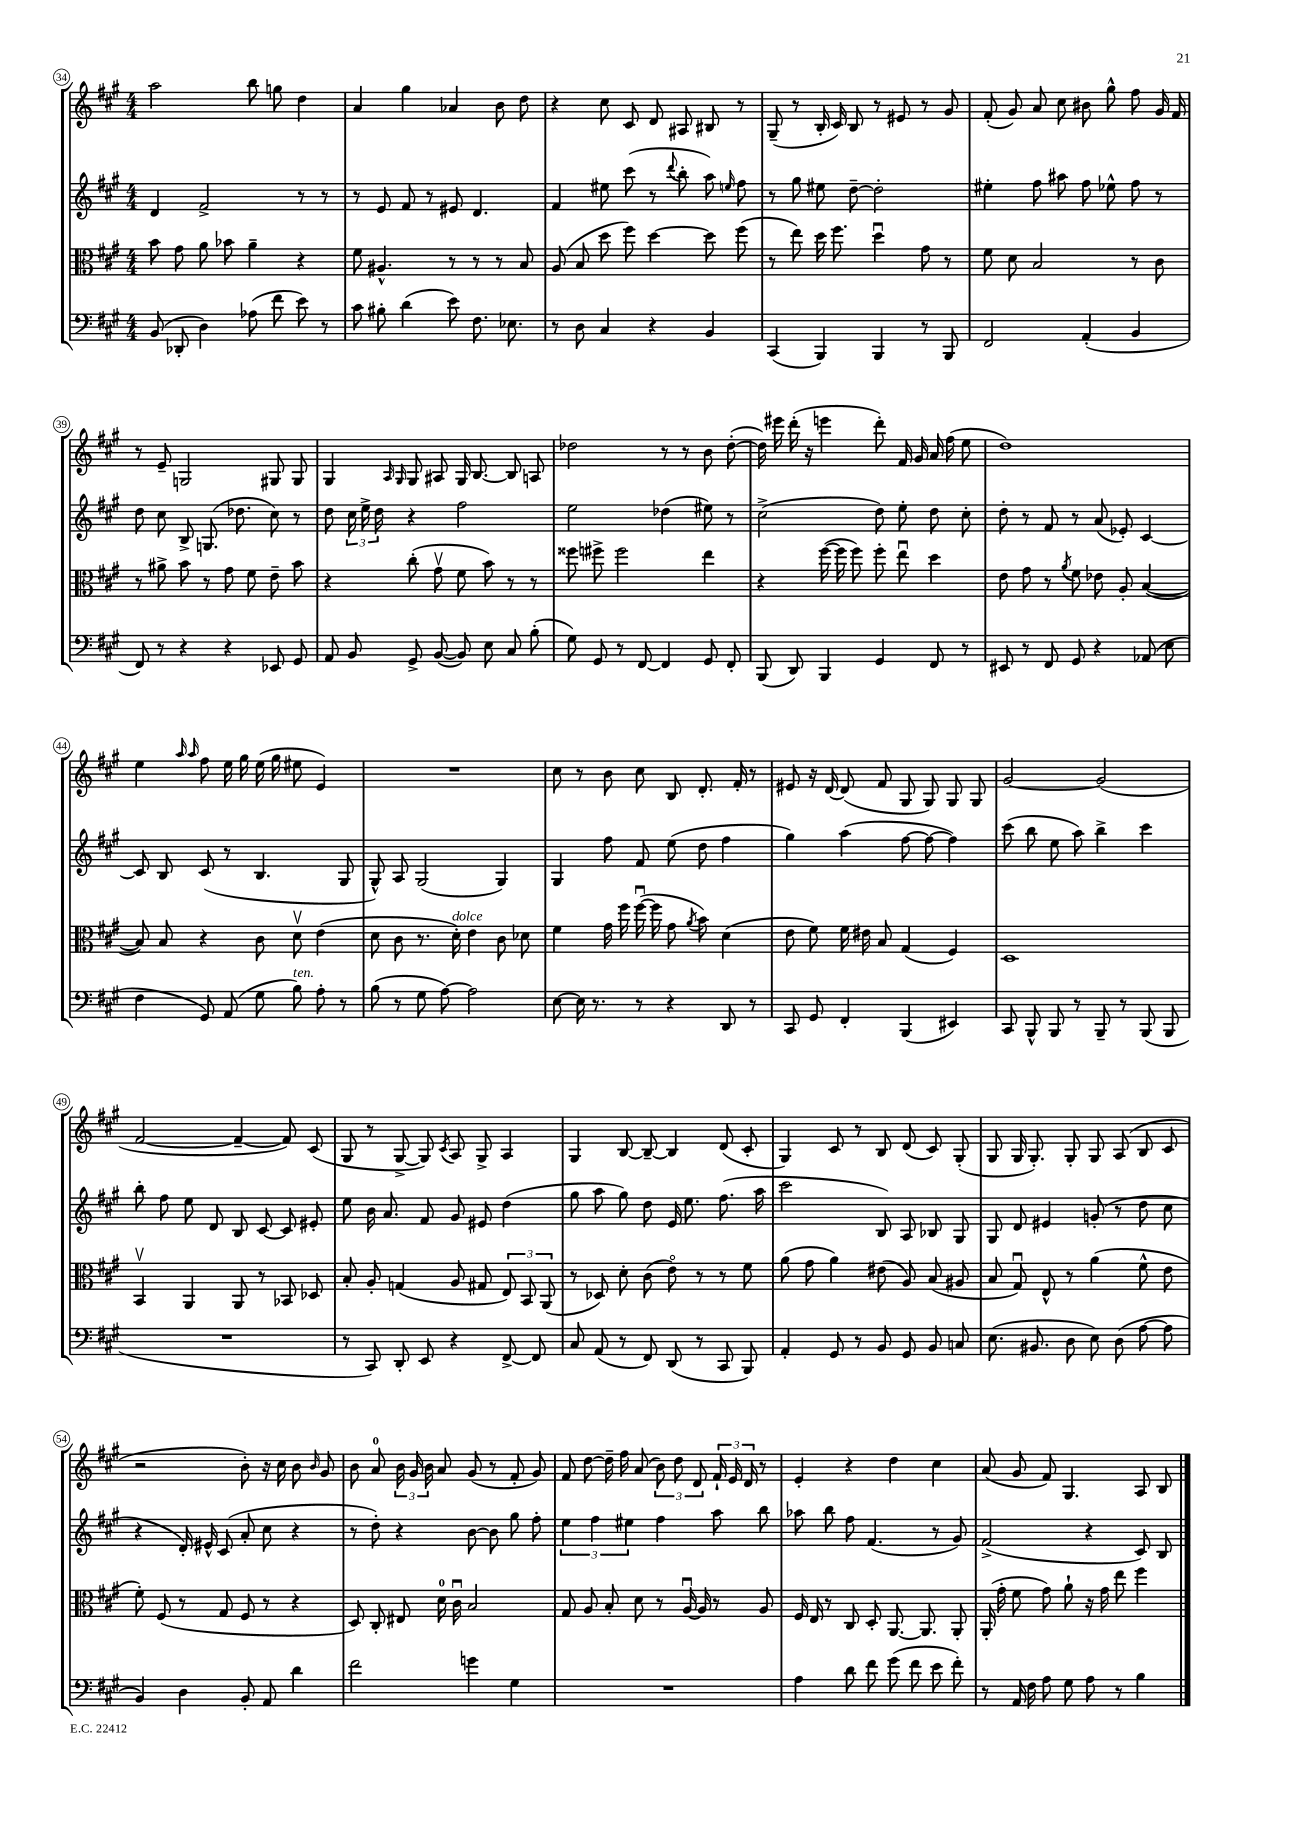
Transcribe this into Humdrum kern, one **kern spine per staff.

**kern	**kern	**kern	**kern
*staff4	*staff3	*staff2	*staff1
*clefF4	*clefC3	*clefG2	*clefG2
*k[f#c#g#]	*k[f#c#g#]	*k[f#c#g#]	*k[f#c#g#]
*M4/4	*M4/4	*M4/4	*M4/4
(8BB	8b	4d	2aa
8DD-'	8g#	.	.
4D)	8a	2f#^	.
.	8b-	.	.
(8A-	4a~	.	8bb
8f#	.	.	8gg
8e)	4r	8r	4dd
8r	.	8r	.
=	=	=	=
8c#	8f#	8r	4a
8B#'	4.A#^^	8e	.
(4d	.	8f#	4gg#
.	.	8r	.
8e)	8r	8e#	4a-
8.F#	8r	4.d	.
.	8r	.	8b
8.E-	.	.	.
.	8B	.	8dd
=	=	=	=
8r	(8A	4f#	4r
8D	8B	.	.
4C#	8dd	8ee#	8cc#
.	8ff#)	(8ccc#	8c#
4r	[4dd	8r	8d
.	.	8qqddd	.
.	.	8bb'	8A#
4BB	8dd]	8aa)	8B#
.	.	16qqee	.
.	(8ff#	8ff#	8r
=	=	=	=
(4CC#	8r	8r	(8G#~
.	8ee)	8gg#	8r
4BBB)	16dd	8ee#	16B'
.	8.ff#	.	16c#)
.	.	[8dd~	8B
4BBB	4ddu	2dd']	8r
.	.	.	8e#
8r	8g#	.	8r
8BBB	8r	.	8g#
=	=	=	=
2FF#	8f#	4ee#'	(8f#'
.	8d	.	8g#)
.	2B	8ff#	8a
.	.	8aa#	8cc#
(4AA'	.	8ff#	8b#
.	.	8ee-^^	8gg#^^
4BB	8r	8ff#	8ff#
.	8c#	8r	16g#
.	.	.	16f#
=	=	=	=
8FF#)	8r	8dd	8r
8r	8a#^	8cc#	8e~
4r	8b	8B^	2G
.	8r	(8.G	.
4r	8g#	.	.
.	.	8.dd-	.
.	8f#	.	.
8EE-	8e~	8cc#)	8G#
8GG#	8b	8r	8G#
=	=	=	=
8AA	4r	8dd	4G#
8BB	.	24cc#	.
.	.	24ee^	.
.	.	24dd	.
.	.	.	16qqA
.	.	.	16qqG#
8GG#^	(8cc#'	4r	8G#
([8BB	8g#v	.	8A#
8BB])	8f#	2ff#	16G#
.	.	.	[8.B
8E	8b)	.	.
8C#	8r	.	8B]
(8B'	8r	.	8A
=	=	=	=
8G#)	8ff##	2ee	2dd-
8GG#	8ff#^	.	.
8r	2ff#	.	.
[8FF#	.	.	.
4FF#]	.	(4dd-	8r
.	.	.	8r
8GG#	4ee	8ee#)	8b
8FF#'	.	8r	([8dd-'
=	=	=	=
(8BBB	4r	(2cc#^	16dd-])
.	.	.	16eee#
8DD)	.	.	(16ddd'
.	.	.	16r
4BBB	([16ff#	.	4eee
.	16ff#]	.	.
.	8ff#)	.	.
4GG#	8ff#'	8dd)	8ddd')
.	8eeu	8ee'	16f#
.	.	.	16g#
8FF#	4dd	8dd	16a
.	.	.	(16ff#
8r	.	8cc#'	8ee
=	=	=	=
8EE#	8e	8dd'	1dd)
8r	8g#	8r	.
8FF#	8r	8f#	.
.	8qa	.	.
8GG#	8f#	8r	.
4r	8e-	(8a	.
.	8A'	8e-')	.
(8AA-	([4B	[4c#	.
8E	.	.	.
=	=	=	=
4F#	8B])	8c#]	4ee
.	8B	8B	.
.	.	.	16qqaa
.	.	.	16qqaa
8GG#)	4r	(8c#	8ff#
(8AA	.	8r	16ee
.	.	.	16gg#
8G#	8c#	4.B	(16ee
.	.	.	16gg#
8B)	8dv	.	8ee#
8A'	(4e	.	4e)
8r	.	8G#	.
=	=	=	=
(8B	8d	8G#^^)	1r
8r	8c#	8A	.
8G#	8.r	(2G#	.
[8A)	.	.	.
.	16d')	.	.
2A]	4e	.	.
.	8c#	4G#)	.
.	8d-	.	.
=	=	=	=
[8E	4f#	4G#	8cc#
16E]	.	.	8r
8.r	.	.	.
.	16g#	8ff#	8b
.	16ff#	.	.
8r	([16ff#u	8f#	8cc#
.	16ff#]	.	.
4r	8g#	(8ee	8B
.	8qa	.	.
.	8b)	8dd	8.d'
8DD	(4d	4ff#	.
.	.	.	16f#'
8r	.	.	8r
=	=	=	=
8CC#	8e	4gg#)	8e#
8GG#	8f#)	.	16r
.	.	.	[16d
4FF#'	16f#	(4aa	(8d]
.	16e#	.	.
.	8B	.	8f#
(4BBB	(4G#	[8ff#	8G#
.	.	8ff#_	8G#)
4EE#)	4F#)	4ff#])	8G#
.	.	.	8G#
=	=	=	=
8CC#	1D	(8ccc#	[2g#
8BBB^^	.	8bb	.
8BBB	.	8ee	.
8r	.	8aa)	.
8BBB~	.	4bb^	(2g#]
8r	.	.	.
(8BBB	.	4ccc#	.
8BBB	.	.	.
=	=	=	=
1r	4BBv	8bb'	[2f#
.	.	8ff#	.
.	4AA	8ee	.
.	.	8d	.
.	8AA	8B	4f#~_
.	8r	[8c#	.
.	8BB-	8c#]	8f#])
.	8D-	8e#'	(8c#
=	=	=	=
8r	8B'	8ee	8G#
8CC#)	8A'	16b	8r
.	.	8.a	.
8DD'	(4G	.	[8G#^
8EE	.	8f#	8G#])
.	.	.	8qc#
4r	8A	8g#	8A
.	8G#	8e#	8G#^
[8FF#^	12E)	(4dd	4A
.	12BB	.	.
8FF#]	.	.	.
.	(12AA	.	.
=	=	=	=
8C#	8r	8gg#	4G#
(8AA	8D-)	8aa	.
8r	8d'	8gg#)	[8B
8FF#)	(8c#	8dd	8B~_
(8DD	8eo)	16e	4B]
.	.	8.ee	.
8r	8r	.	.
8CC#	8r	(8.ff#	(8d
8BBB)	8f#	.	8c#'
.	.	16aa	.
=	=	=	=
4AA'	(8a	2ccc#	4G#)
.	8g#	.	.
8GG#	4a)	.	8c#
8r	.	.	8r
8BB	(8e#	8B)	8B
8GG#	8A)	8A	(8d
8BB	(8B	8B-	8c#)
8C	8A#	8G#	(8G#'
=	=	=	=
(8.E	8B	8G#	8G#
.	8G#u)	8d	16G#
8.BB#	.	.	8.G#')
.	8E^^	4e#	.
8D	8r	.	8G#'
8E)	(4a	(8g'	8G#
(8D	.	8r	(8A
[8A	8f#^^	8dd	8B
8A]	8e	8cc#	8c#
=	=	=	=
4BB)	8f#')	4r	2r
.	(8F#	.	.
4D	8r	16d')	.
.	.	16e#^^	.
.	8G#	(8c#	.
8BB'	8F#	8a'	8b')
8AA	8r	8cc#	16r
.	.	.	16cc#
4d	4r	4r	8b
.	.	.	16qqb
.	.	.	8g#
=	=	=	=
2f#	8D)	8r	8b
.	8C#'	8dd')	8a
.	8E#	4r	24b
.	.	.	24g#
.	.	.	24b
.	16d	.	8a
.	16c#u	.	.
4g	2B	[8b	(8g#
.	.	8b]	8r
4G#	.	8gg#	8f#'
.	.	8ff#'	8g#)
=	=	=	=
1r	8G#	6ee	8f#
.	8A	.	[8dd
.	.	6ff#	.
.	8B'	.	16dd~]
.	.	.	16ff#
.	.	6ee#	.
.	8d	.	(8a
.	8r	4ff#	12b)
.	.	.	12dd
.	[16Au	.	.
.	.	.	12d
.	16A]	.	.
.	8r	8aa	24f#`
.	.	.	24e
.	.	.	24d
.	8A	8bb	8r
=	=	=	=
4A	16F#	8aa-	4e'
.	16E	.	.
.	8r	8bb	.
8d	8C#	8ff#	4r
8f#	8D'	(4.f#	.
(8g#	[8.AA	.	4dd
8f#	.	.	.
.	8.AA]	.	.
8e	.	8r	4cc#
8f#')	8AA'	8g#)	.
=	=	=	=
8r	(16AA'	(2f#^	(8a
.	16g#'	.	.
16AA	8f#	.	8g#
16F#	.	.	.
8A	8g#)	.	8f#)
8G#	8a`	.	4.G#
8A	16r	4r	.
.	16g#	.	.
8r	8ee	.	.
4B	4ff#	8c#)	8A
.	.	8B	8B
==	==	==	==
*-	*-	*-	*-
